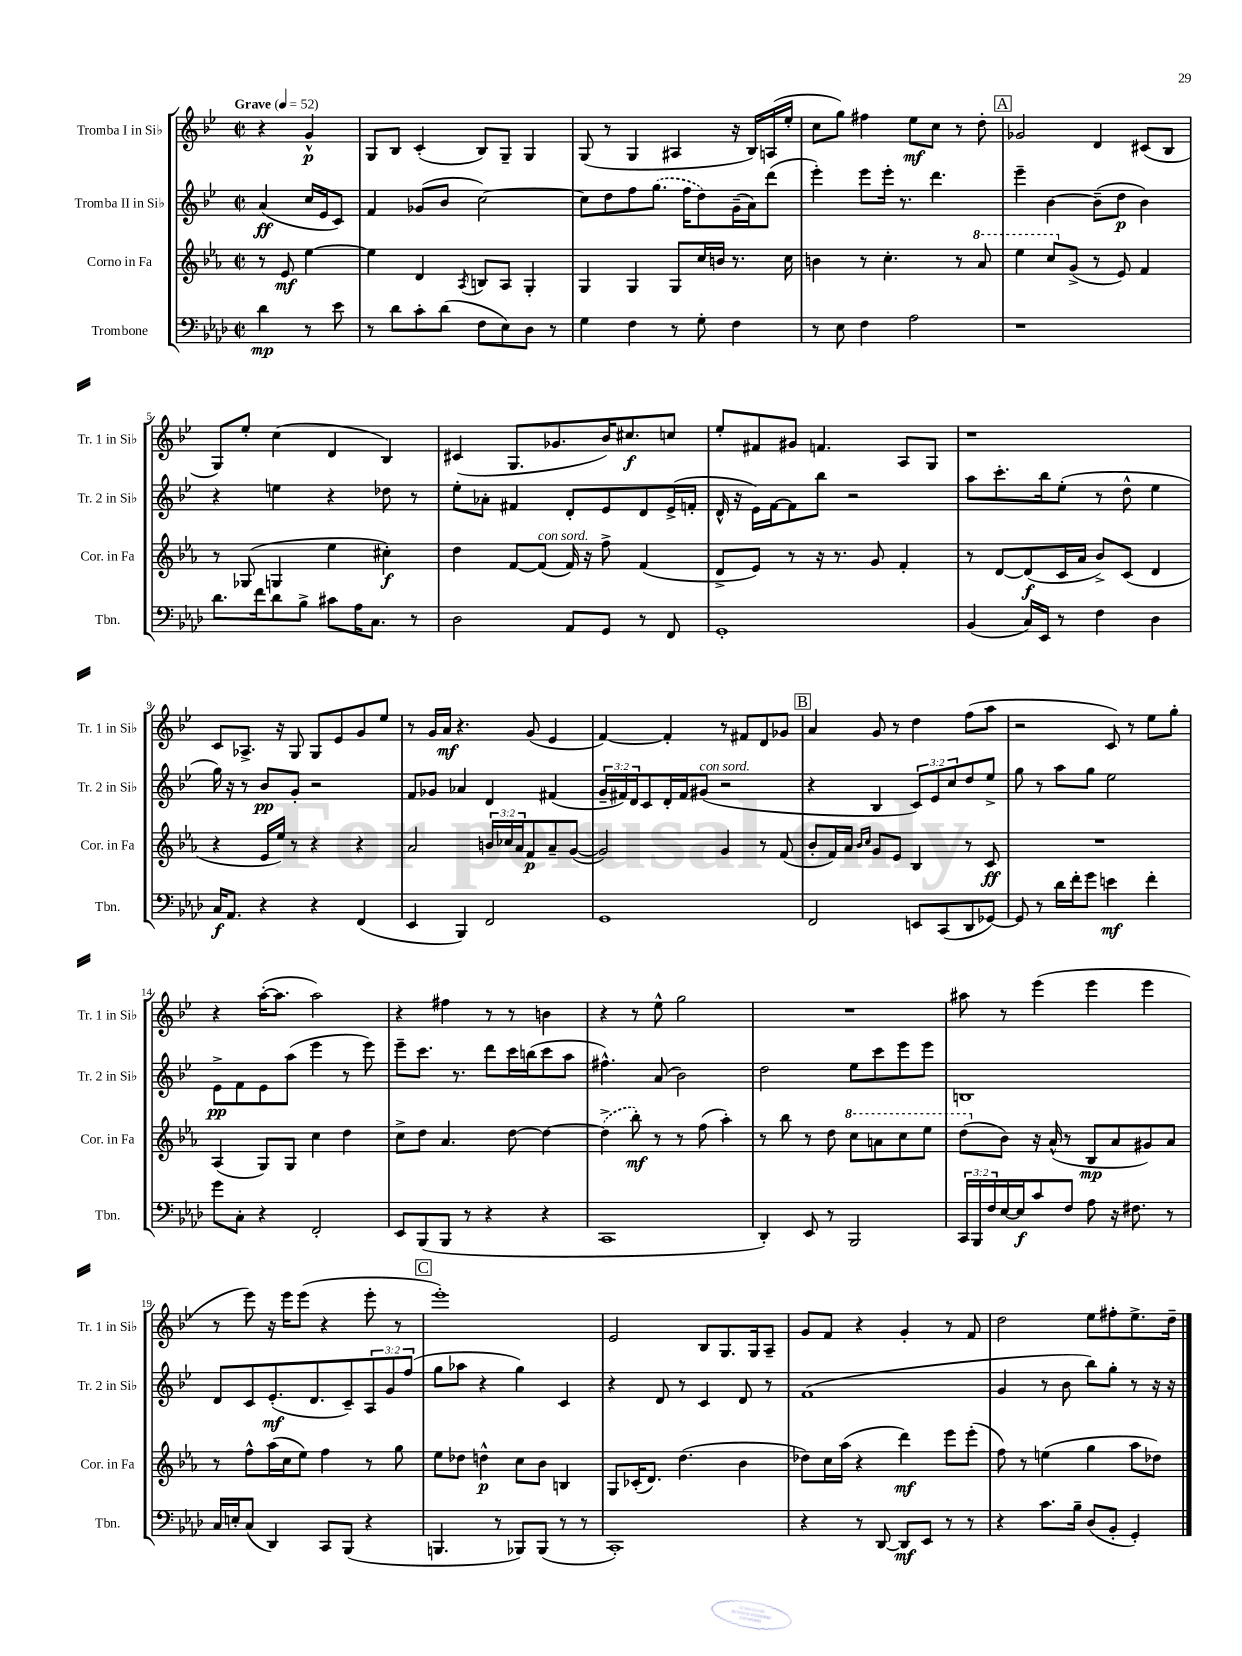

**kern	**kern	**kern	**kern
*staff4	*staff3	*staff2	*staff1
*clefF4	*clefG2	*clefG2	*clefG2
*k[b-e-a-d-]	*k[b-e-a-]	*k[b-e-]	*k[b-e-]
*M2/2	*M2/2	*M2/2	*M2/2
*met(c|)	*met(c|)	*met(c|)	*met(c|)
*MM52	*MM52	*MM52	*MM52
4d-	8r	(4a	4r
.	8e-	.	.
8r	[4ee-	16cc	4g^^
.	.	16e-	.
8e-	.	8c)	.
=	=	=	=
8r	4ee-]	4f	8G
8d-	.	.	8B-
8c'	4d	(8g-	(4c'
(8d-	.	8b-	.
.	8qA-	.	.
8F	8B	[2cc)	8B-)
8E-)	8A-	.	8G~
8D-	4G'	.	4G
8r	.	.	.
=	=	=	=
4G	4G	8cc]	(8G
.	.	8dd	8r
4F	4G	8ff	4G
.	.	(8.gg	.
8r	8G	.	4A#
.	.	16ff	.
8G'	16cc	8dd)	.
.	16b	.	.
4F	8.r	(16g~	16r
.	.	16a)	16B-)
.	.	(8ddd	(16A
.	16cc	.	16ee-'
=	=	=	=
8r	4b	4eee-')	8cc
8E-	.	.	8gg)
4F	8r	8eee-	4ff#
.	4.cc'	16eee-'	.
.	.	8.r	.
2A-	.	.	8ee-
.	.	4.ddd	8cc
.	8r	.	8r
.	8aa-	.	8dd'
=	=	=	=
1r	4eee-	4eee-~	2g-
.	8ccc	[4b-	.
.	(8g^	.	.
.	8r	(8b-~]	4d
.	8e-)	8dd	.
.	4f	4b-)	(8c#
.	.	.	8B-
=	=	=	=
8.d-	8r	4r	8G)
.	(8G-	.	8ee-'
16f	.	.	.
8d-	4G	4ee	(4cc
8B-^	.	.	.
8c#	4ee-	4r	4d
16A-	.	.	.
8.C	.	.	.
.	4cc#')	8dd-	4B-)
8r	.	8r	.
=	=	=	=
2D-	4dd	8ee-'	(4c#
.	.	8a-'	.
.	[8f	4f#	8.G
.	(8f]	.	.
.	.	.	8.g-
8AA-	16f)	8d'	.
.	16r	.	.
8GG	8ff^	8e-	16b-)
.	.	.	8.cc#
8r	(4f	8d	.
8FF	.	(16e-^	8cc
.	.	16f'	.
=	=	=	=
1GG'	8d^	16d^^	8ee-'
.	.	16r	.
.	8e-)	16e-)	8f#
.	.	[16f	.
.	8r	8f]	8g#
.	16r	8bb-	4.f
.	8.r	.	.
.	.	2r	.
.	8g	.	.
.	4f'	.	8A
.	.	.	8G
=	=	=	=
(4BB-	8r	8aa	1r
.	[8d	8.ccc'	.
16C)	(8d]	.	.
16EE-	.	16bb-	.
8r	16c	(8ee-'	.
.	16a-	.	.
4F	8b-^)	8r	.
.	(8c	8dd^^	.
4D-	4d	4ee-	.
=	=	=	=
16C	4r	16gg)	8c
8.AA-	.	16r	.
.	.	8r	8.A-^
4r	16e-	8b-	.
.	16ee-)	.	16r
.	8r	8g'	8G
4r	4r	2r	8G
.	.	.	8e-
(4FF	4r	.	8g
.	.	.	8ee-
=	=	=	=
4EE-	2a-	8f	8r
.	.	8g-	16g
.	.	.	16a
4BBB-)	.	4a-	4.r
2FF	24b	4d	.
.	24cc-	.	.
.	24a-	.	.
.	8f	.	(8g
.	8a-~	(4f#	4e-
.	([8g	.	.
=	=	=	=
1GG	2g])	24g~	[4f)
.	.	24f#)	.
.	.	24d	.
.	.	8c	.
.	.	16d'	4f']
.	.	16f#	.
.	.	(8g#	.
.	4g	2r	8r
.	.	.	8f#
.	8r	.	8d
.	(8f	.	8g-
=	=	=	=
2FF	8b-'	4r	4a
.	16f)	.	.
.	16a-	.	.
.	16qqb-	.	.
.	16qqcc	.	.
.	8g	4B-	8g
.	8e-	.	8r
8EE	4B-	12c)	4dd
.	.	12e-	.
(8CC	.	.	.
.	.	12cc	.
8DD-	8r	8dd	(8ff
[8GG-)	8c	8ee-^	8aa
=	=	=	=
8GG-]	1r	8gg	2r
8r	.	8r	.
16d-	.	8aa	.
16f'	.	.	.
8g	.	8gg	.
4e	.	2ee-	8c)
.	.	.	8r
4f'	.	.	8ee-
.	.	.	8gg'
=	=	=	=
8g	(4A-	8e-^	4r
8C'	.	8f	.
4r	8G)	8e-	([16aa'
.	.	.	8.aa]
.	8G	(8aa	.
2FF'	4cc	4eee-	2aa)
.	4dd	8r	.
.	.	8eee-)	.
=	=	=	=
8EE-	8cc^	8eee-~	4r
(8BBB-	8dd	8.ccc	.
8BBB-	4.a-	.	4ff#
.	.	8.r	.
8r	.	.	.
4r	.	8ddd	8r
.	[8dd	16ccc	8r
.	.	(16bb	.
4r	4dd_	8ccc	4b
.	.	8aa	.
=	=	=	=
1CC	(4dd^]	4.ff#^^)	4r
.	8bb-')	.	8r
.	8r	(8a	8ee-^^
.	8r	2b-)	2gg
.	(8ff	.	.
.	4aa-')	.	.
=	=	=	=
4DD-')	8r	2dd	1r
.	8bb-	.	.
8EE-	8r	.	.
8r	8dd	.	.
2BBB-	8ccc	8ee-	.
.	8aa	8ccc	.
.	8ccc	8eee-	.
.	8eee-	8eee-	.
=	=	=	=
24CC	(8ddd	1B	8aa#
24BBB-	.	.	.
24F	.	.	.
[16E-	8b-)	.	8r
16E-]	.	.	.
8c	16r	.	(4eee-
.	(16a-^^	.	.
8F	8r	.	.
8A-	8B-	.	4eee-
16r	8a-	.	.
8.F#	.	.	.
.	8g#)	.	4eee-
8r	8a-	.	.
=	=	=	=
16C	8r	8d	8r
16E'	.	.	.
(8C	8ff^^	8c	8eee-)
4DD-)	(16aa-	(8.e-'	16r
.	16cc	.	16eee-
.	8ee-)	.	(8eee-
.	.	8.d	.
8CC	4ff	.	4r
(8BBB-	.	8c~)	.
4r	8r	12A	8eee-'
.	.	12g	.
.	8gg	.	8r
.	.	(12ff	.
=	=	=	=
4.BBB	8ee-	8gg	1eee-')
.	8dd-	8aa-	.
.	4dd^^	4r	.
8r	.	.	.
8BBB-)	8cc	4gg)	.
(8BBB-	8b-	.	.
8r	4B	4c	.
8r	.	.	.
=	=	=	=
1CC')	8G	4r	2e-
.	(16c-'	.	.
.	8.d)	.	.
.	.	8d	.
.	(4.dd	8r	.
.	.	4c	8B-
.	.	.	8.G
.	4b-	8d	.
.	.	.	16G
.	.	8r	8A~
=	=	=	=
4r	8dd-)	(1f	8g
.	16cc	.	8f
.	(16aa-	.	.
8r	4r	.	4r
[8DD-	.	.	.
8DD-]	4ddd)	.	4g'
8EE-	.	.	.
8r	8eee-	.	8r
8r	(8eee-'	.	8f
=	=	=	=
4r	8ff)	4g	2dd
.	8r	.	.
8.c	(4ee	8r	.
.	.	8b-	.
16B-~	.	.	.
(8D-	4gg	8bb-)	8ee-
8BB-'	.	8gg'	8ff#'
4GG')	8aa-	8r	8.ee-^
.	8dd-)	16r	.
.	.	16r	16dd~
==	==	==	==
*-	*-	*-	*-
